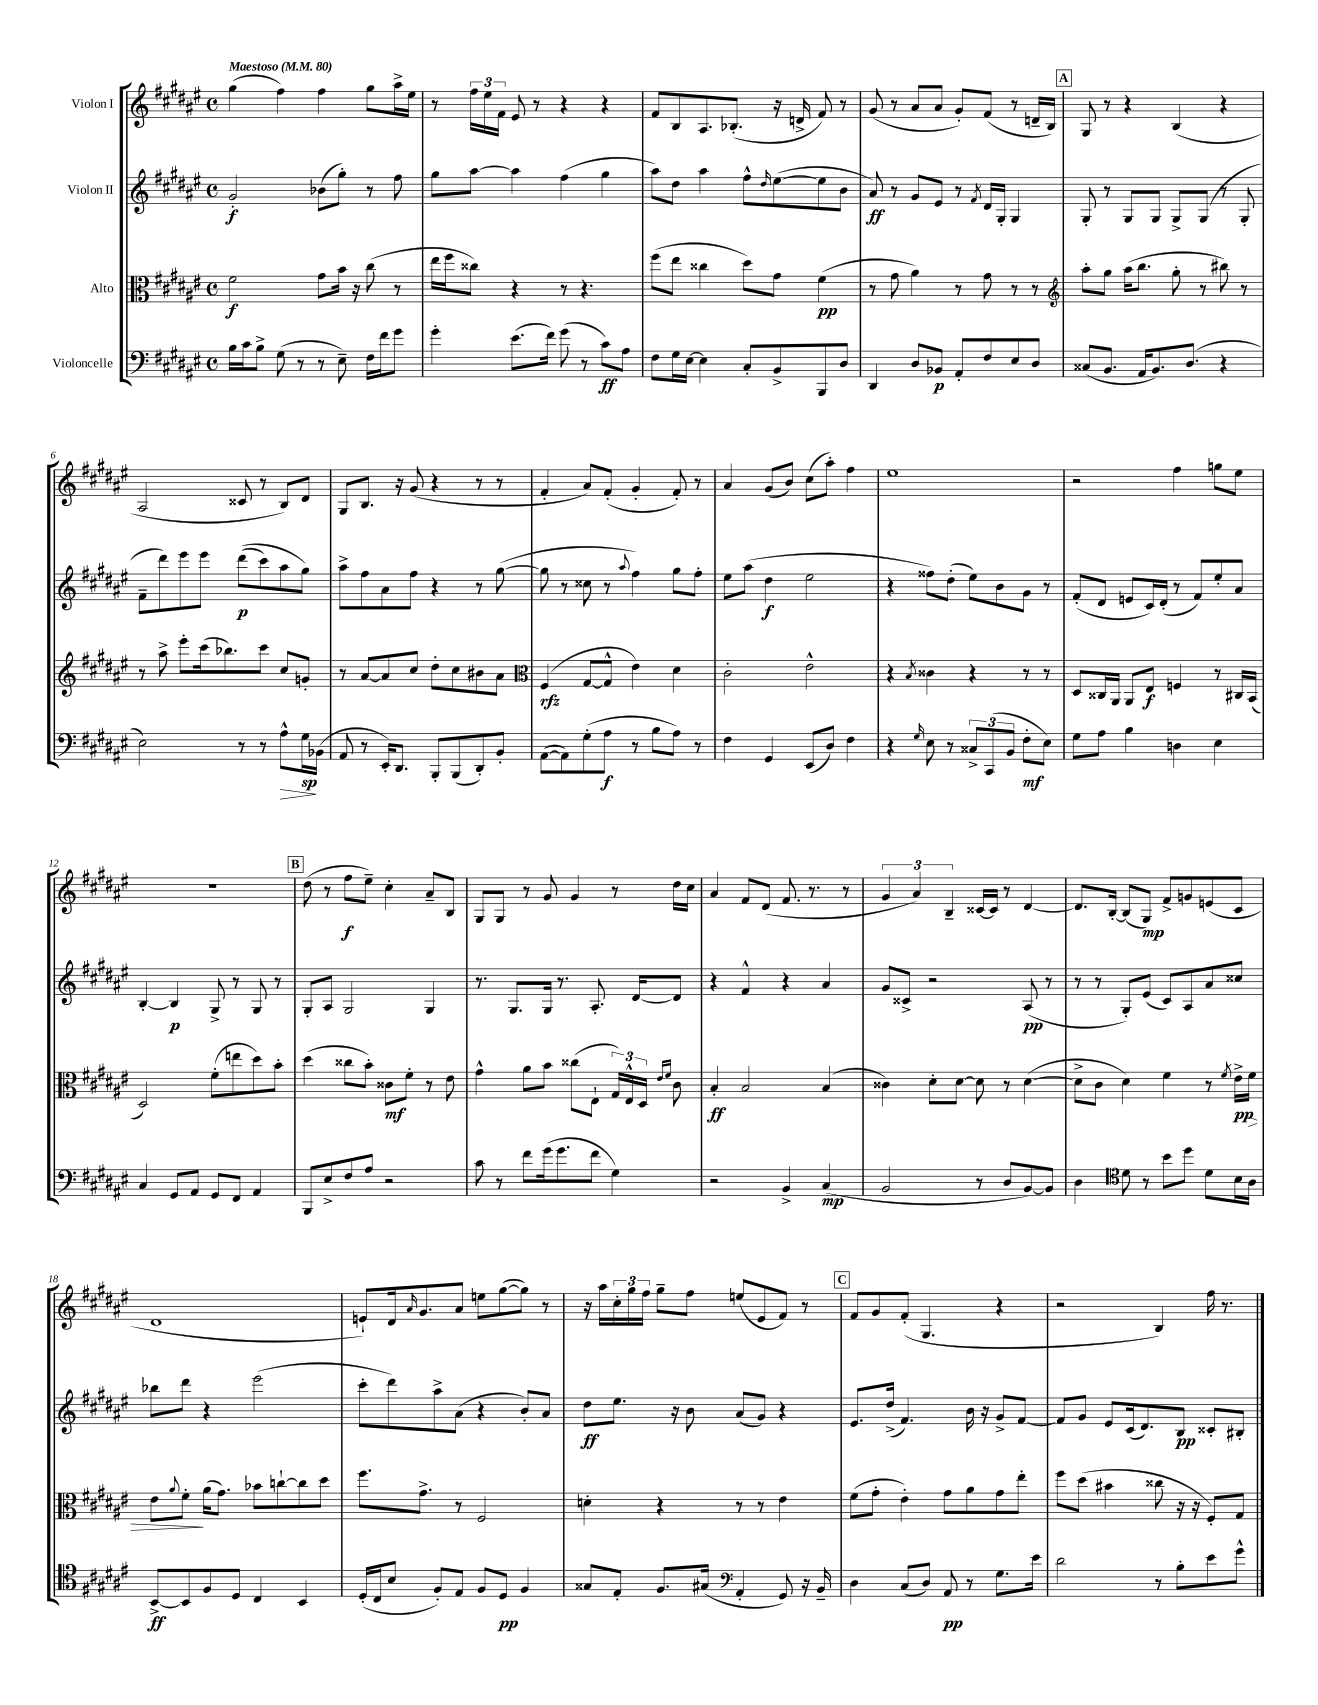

**kern	**kern	**kern	**kern
*staff4	*staff3	*staff2	*staff1
*clefF4	*clefC3	*clefG2	*clefG2
*k[f#c#g#d#a#e#]	*k[f#c#g#d#a#e#]	*k[f#c#g#d#a#e#]	*k[f#c#g#d#a#e#]
*M4/4	*M4/4	*M4/4	*M4/4
*met(c)	*met(c)	*met(c)	*met(c)
*MM80	*MM80	*MM80	*MM80
16B	2f#	2g#'	(4gg#
16c#	.	.	.
8B^	.	.	.
(8G#	.	.	4ff#)
8r	.	.	.
8r	8g#	(8b-	4ff#
8E#~)	16b	8gg#')	.
.	16r	.	.
16F#	(8cc#	8r	8gg#
16f#	.	.	.
8g#	8r	8ff#	16aa#^
.	.	.	16ee#
=	=	=	=
4g#'	16ee#	8gg#	8r
.	16ff#	.	.
.	8cc##)	[8aa#	24ff#
.	.	.	24ee#
.	.	.	24f#
(8.e#	4r	4aa#]	8e#
.	.	.	8r
16f#)	.	.	.
(8g#	8r	(4ff#	4r
8r	4.r	.	.
8c#)	.	4gg#	4r
8A#	.	.	.
=	=	=	=
8F#	(8ff#	8aa#)	8f#
16G#	8ee#	8dd#	8B
[16E#	.	.	.
4E#]	4cc##	4aa#	8.A#
.	.	.	(8.B-'
8C#'	8dd#)	8ff#^^	.
.	.	16qqdd#	.
8BB^	8g#	([8ee#	16r
.	.	.	16d^
8BBB	(4f#	8ee#]	8f#)
8D#	.	8b	8r
=	=	=	=
4DD#	8r	8a#)	(8g#
.	8g#	8r	8r
8D#	4a#)	8g#	8a#
8BB-	.	8e#	8a#
8AA#'	8r	8r	8g#')
.	.	8qf#	.
8F#	8g#	16d#	(8f#
.	.	16G#'	.
8E#	8r	4G#	8r
8D#	8r	.	16d~
.	.	.	16B)
=	=	=	=
*	*clefG2	*	*
(8C##	8aa#'	8G#'	8G#
8.BB	8gg#	8r	8r
.	(16aa#	8G#	4r
16AA#	8.bb	.	.
8.BB)	.	8G#	.
.	8gg#'	8G#^	(4B
(8.D#	.	.	.
.	8r	(8G#	.
4r	8bb#)	8r	4r
.	8r	8G#'	.
=	=	=	=
2E#)	8r	8f#~	2A#
.	8aa#^	8ddd#)	.
.	8eee#'	8eee#	.
.	(16ccc#	8eee#	.
.	8.bb-)	.	.
8r	.	&((8ddd#	8c##
8r	8ccc#	8ccc#)	8r
8A#^^	8cc#	8aa#	8B)
16G#	8g'	8gg#&)	8d#
(16BB-	.	.	.
=	=	=	=
8AA#	8r	8aa#^	8G#
8r	[8a#	8ff#	8.B
16EE#')	8a#]	8a#	.
8.DD#	.	.	16r
.	8cc#	8ff#	(8g#
8BBB'	8dd#'	4r	4r
(8BBB	8cc#	.	.
8DD#')	8b#	8r	8r
8BB'	8a#	([8gg#	8r
=	=	=	=
*	*clefC3	*	*
([8AA#	(4F#	8gg#]	4f#'
8AA#])	.	8r	.
(8G#'	[8G#	8cc##	8a#)
8A#	8G#^^]	8r	(8f#'
.	.	8qqaa#	.
8r	4e#)	4ff#)	4g#'
8B	.	.	.
8A#)	4d#	8gg#	8f#')
8r	.	8ff#'	8r
=	=	=	=
4F#	2c#'	8ee#	4a#
.	.	(8aa#	.
4GG#	.	4dd#	(8g#
.	.	.	8b)
(8EE#	2e#^^	2ee#	(8cc#
8D#)	.	.	8aa#')
4F#	.	.	4ff#
=	=	=	=
4r	4r	4r	1ee#
16qqG#	8qB	.	.
8E#	4c##	8ff##)	.
8r	.	(8dd#'	.
12C##^	4r	8ee#)	.
(12CC#	.	.	.
.	.	8b	.
12BB	.	.	.
8F#'	8r	8g#	.
8E#)	8r	8r	.
=	=	=	=
8G#	8D#	(8f#'	2r
8A#	16C##	8d#	.
.	16AA#	.	.
4B	8AA#	8e	.
.	8E#	16c#)	.
.	.	(16d#'	.
4D	4F	8r	4ff#
.	.	8f#)	.
4E#	8r	8ee#'	8gg
.	16C#	8a#	8ee#
.	(16BB	.	.
=	=	=	=
4C#	2D#)	[4B'	1r
8GG#	.	4B]	.
8AA#	.	.	.
8GG#	(8f#'	8G#^	.
8FF#	8ee	8r	.
4AA#	8dd#)	8G#	.
.	8b'	8r	.
=	=	=	=
8BBB	(4dd#	8G#'	(8dd#
8E#^	.	8A#	8r
8F#	8cc##	2G#	8ff#
8A#	8b')	.	8ee#~)
2r	8c##	.	4cc#'
.	8f#'	.	.
.	8r	4G#	8a#~
.	8e#	.	8B
=	=	=	=
8c#	4g#^^	8.r	8G#
8r	.	.	8G#
.	.	8.G#	.
8f#	8a#	.	8r
(16g#	8b	16G#	8g#
8.g#	.	8.r	.
.	(8cc##	.	4g#
8f#	8E#`	8.A#'	.
4G#)	24G#)	.	8r
.	24E#^^	.	.
.	.	[16d#	.
.	24D#	.	.
.	16qqe#	.	.
.	16qqf#	.	.
.	8c#	8d#]	16dd#
.	.	.	16cc#
=	=	=	=
2r	4B'	4r	4a#
.	2B	4f#^^	8f#
.	.	.	(8d#
4BB^	.	4r	8.f#
.	.	.	8.r
(4C#	(4B	4a#	.
.	.	.	8r
=	=	=	=
2BB	4c##)	8g#	6g#
.	.	8c##^	.
.	.	.	6a#)
.	8d#'	2r	.
.	.	.	6B~
.	[8d#	.	.
8r	8d#]	.	[16c##
.	.	.	16c##]
8D#	8r	.	8r
[8BB)	([4d#	(8A#	[4d#
8BB]	.	8r	.
=	=	=	=
4D#	8d#^]	8r	8.d#]
.	8c#	8r	.
.	.	.	[16B'
*clefC4	*	*	*
8d#	4d#)	8G#')	(8B]
8r	.	(8e#	8G#)
8b	4f#	8c#)	8f#^
8dd#	.	8A#	8g
8d#	8r	8a#	(8e
.	8qf#	.	.
16B	16e#^	8cc##	8c#
16A#	16f#	.	.
=	=	=	=
[8BB^	8e#	8bb-	1d#
.	8qqa#	.	.
8BB]	8f#'	8ddd#	.
8F#	(16a#	4r	.
.	8.g#)	.	.
8D#	.	.	.
4C#	8b-	(2eee#	.
.	[8cc`	.	.
4BB	8cc]	.	.
.	8dd#	.	.
=	=	=	=
(16D#'	8.ff#	8ccc#'	8e`)
16C#	.	.	.
8B	.	8ddd#)	16d#
.	.	.	16qqa#
.	8.g#^	.	8.g#
8F#')	.	8aa#^	.
8E#	8r	(8a#	8a#
8F#	2F#	4r	8ee
8D#	.	.	([8gg#
4F#	.	8b')	8gg#])
.	.	8a#	8r
=	=	=	=
8G##	4d'	8dd#	16r
.	.	.	16aa#
8E#'	.	8.ee#	24cc#'
.	.	.	24gg#
.	.	.	24ff#
8.F#	4r	.	8gg#~
.	.	16r	.
.	.	8b	8ff#
(16G#	.	.	.
*clefF4	*	*	*
4AA#'	8r	(8a#	(8ee
.	8r	8g#)	8e#
8GG#)	4e#	4r	8f#)
16r	.	.	8r
16BB~	.	.	.
=	=	=	=
4D#	(8f#	8.e#	8f#
.	8g#'	.	8g#
.	.	(16dd#^	.
(8C#	4e#')	4.f#)	(8f#'
8D#)	.	.	4.G#
8AA#	8g#	.	.
8r	8a#	16b	.
.	.	16r	.
8.G#	8g#	8g#^	4r
.	8ee#'	[8f#	.
16e#	.	.	.
=	=	=	=
2d#	8ff#	8f#]	2r
.	(8dd#	8g#	.
.	4b#	8e#	.
.	.	(16c#	.
.	.	8.d#)	.
8r	8cc##	.	4B)
8B'	16r	8B	.
.	16r	.	.
8e#	8F#')	8c##'	16ff#
.	.	.	8.r
8g#^^	8G#	8B#'	.
==	==	==	==
*-	*-	*-	*-
